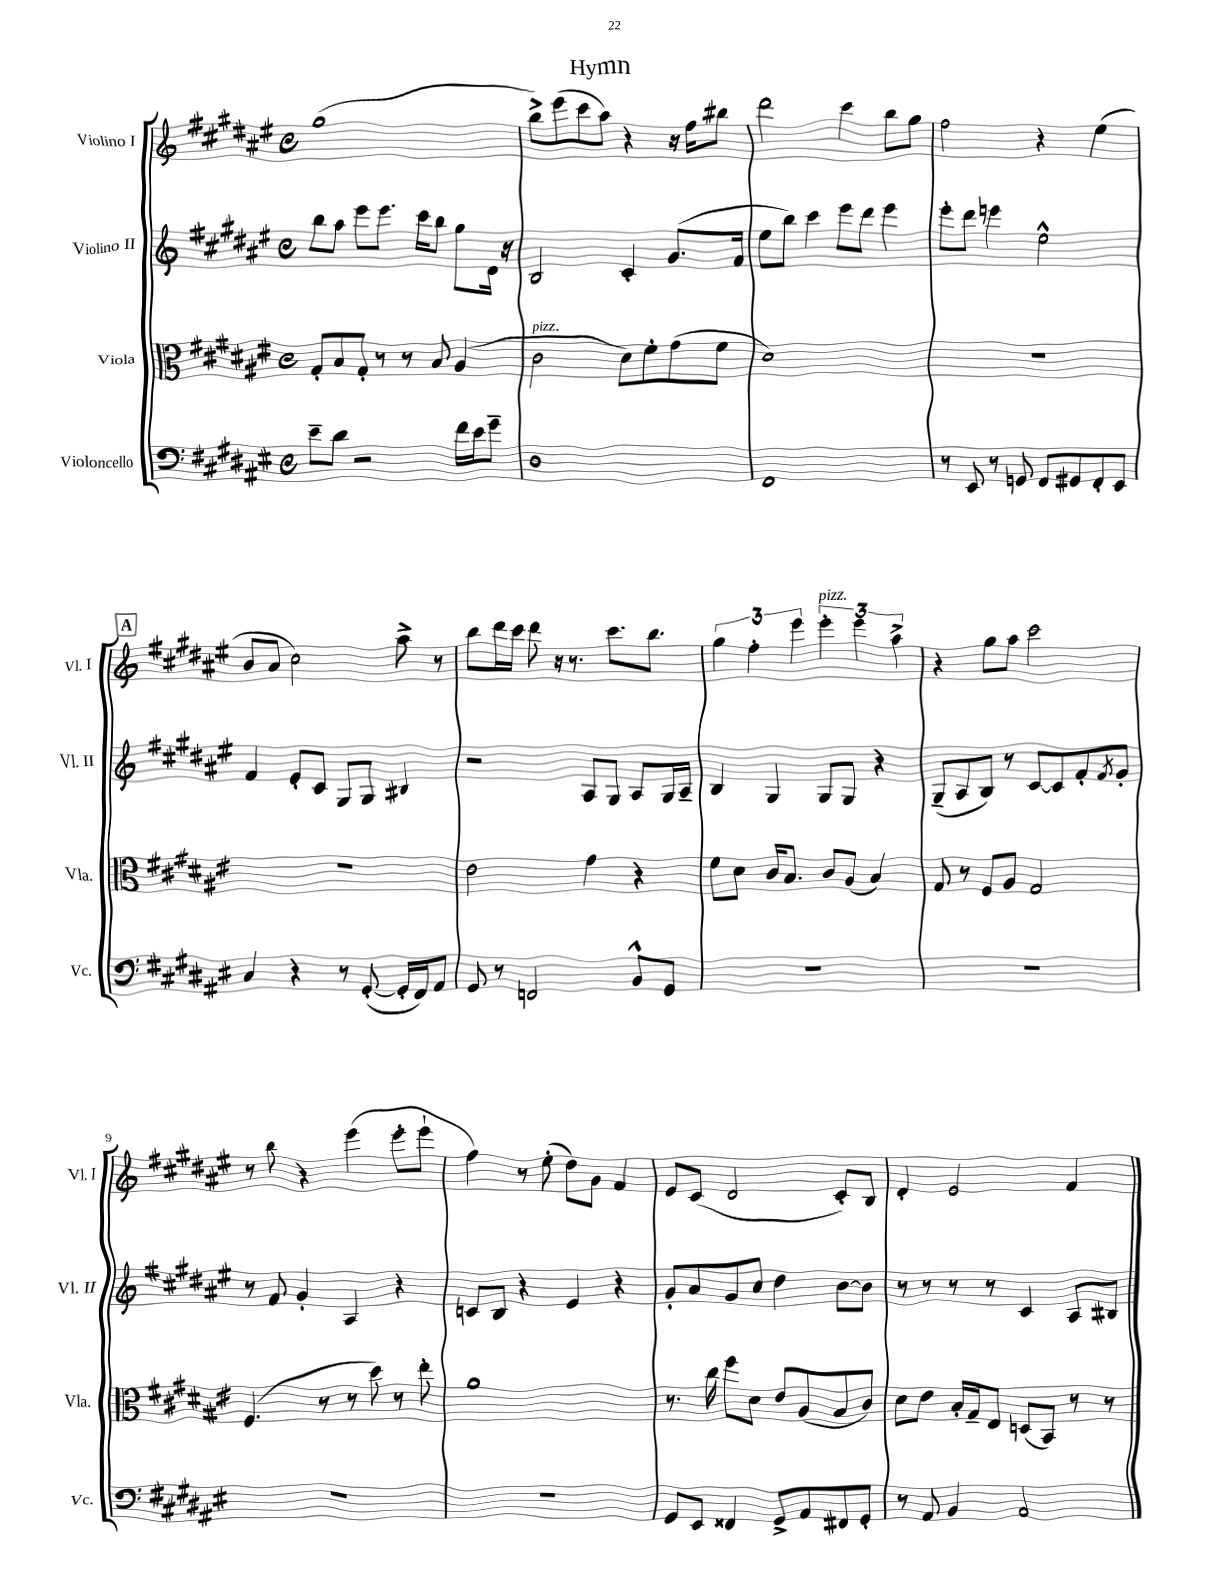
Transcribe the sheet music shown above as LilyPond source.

\header { title = "Hymn" }
<<
\new StaffGroup <<
\new Staff = "s0" \with { instrumentName = "Violino I" shortInstrumentName = "Vl. I" } {
    \clef treble \key fis \major \defaultTimeSignature \time 4/4
    gis''1( |
    b''8->) eis'''8( cis'''8 ais''8) r4 r16 fis''16 bis''8 |
    dis'''2 cis'''4 b''8 gis''8 |
    fis''2 r4 eis''4( |
    \mark \markup { \box "A" } b'8 ais'8 cis''2) ais''8-> r8 |
    b''8 dis'''16 cis'''16 dis'''8 r16 r8. cis'''8. b''8. |
    \tuplet 3/2 { gis''4 fis''4-. eis'''4 } \tuplet 3/2 { eis'''4-.^\markup { \italic "pizz." } eis'''4 ais''4-> } |
    r4 gis''8 ais''8 cis'''2 |
    r8 b''8 r4 eis'''4( eis'''8-. eis'''8-! |
    fis''4) r8 eis''8-.( dis''8) gis'8 fis'4 |
    eis'8 cis'8( dis'2 cis'8-.) b8 |
    dis'4-. eis'2 fis'4 \bar "|." |
}
\new Staff = "s1" \with { instrumentName = "Violino II" shortInstrumentName = "Vl. II" } {
    \clef treble \key fis \major \defaultTimeSignature \time 4/4
    b''8 ais''8 eis'''8 eis'''8. cis'''16 b''8 gis''8 dis'16 r16 |
    b2 cis'4-. gis'8.( fis'16 |
    eis''8 b''8) cis'''4 eis'''8 dis'''8 eis'''4 |
    eis'''8-. dis'''8 e'''4 eis''2-^ |
    \mark \markup { \box "A" } fis'4 eis'8-. cis'8 gis8 gis8 bis4 |
    r2 ais8 gis8 ais8 gis16 ais16-- |
    b4 gis4 gis8 gis8 r4 |
    gis8--( ais8 b8) r8 cis'8~ cis'8 fis'8-. \acciaccatura { fis'8 } gis'8-. |
    r8 fis'8 gis'4-. ais4 r4 |
    c'8 b8 r4 eis'4 r4 |
    gis'8-. ais'8 gis'8 cis''8 dis''4 b'8~ b'8 |
    r8 r8 r8 r8 cis'4 ais8 bis8 \bar "|." |
}
\new Staff = "s2" \with { instrumentName = "Viola" shortInstrumentName = "Vla." } {
    \clef alto \key fis \major \defaultTimeSignature \time 4/4
    gis8-. b8 gis8-. r8 r8 b8 ais4( |
    cis'2^\markup { \italic "pizz." } dis'8) fis'8-. gis'8( fis'8 |
    dis'1) |
    R1 |
    \mark \markup { \box "A" } R1 |
    eis'2 gis'4 r4 |
    fis'8 dis'8 cis'16 b8. cis'8 ais8( b4) |
    gis8 r8 fis8 ais8 gis2 |
    fis4.( r8 r8 dis''8) r8 eis''8-. |
    ais'1 |
    r8. cis''16 fis''8 dis'8 eis'8 ais8( b8 cis'8) |
    dis'8 eis'8 b16-. gis16-- eis8 d8( b,8) r8 r8 \bar "|." |
}
\new Staff = "s3" \with { instrumentName = "Violoncello" shortInstrumentName = "Vc." } {
    \clef bass \key fis \major \defaultTimeSignature \time 4/4
    eis'8-- dis'8 r2 fis'16 eis'16 gis'8-- |
    dis1 |
    fis,1 |
    r8 eis,8 r8 g,8 fis,8 gis,8 fis,8-. eis,8 |
    \mark \markup { \box "A" } cis4 r4 r8 gis,8~-.( gis,16-. fis,16) ais,8 |
    gis,8 r8 f,2 b,8-^ gis,8 |
    R1 |
    R1 |
    R1 |
    R1 |
    gis,8 eis,8 fisis,4 gis,8-> ais,8 fis,8 gis,8-. |
    r8 ais,8 b,4 ais,2 \bar "|." |
}
>>
>>
